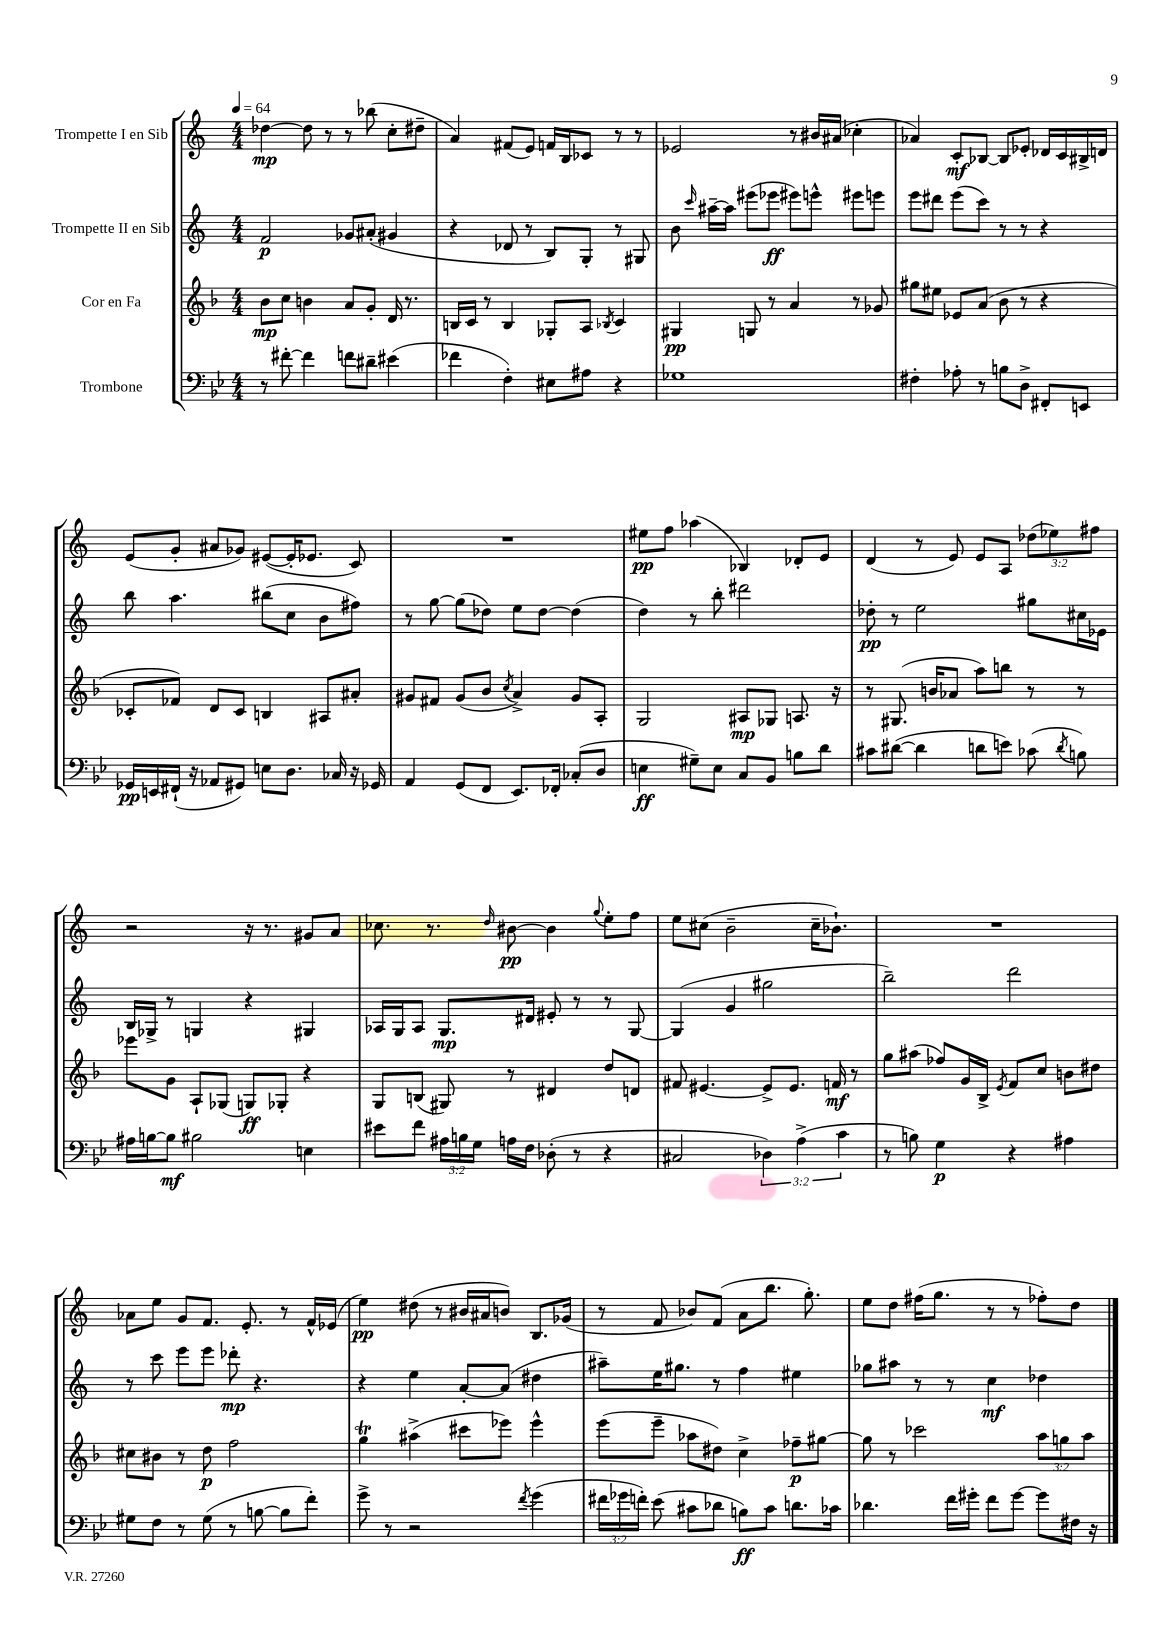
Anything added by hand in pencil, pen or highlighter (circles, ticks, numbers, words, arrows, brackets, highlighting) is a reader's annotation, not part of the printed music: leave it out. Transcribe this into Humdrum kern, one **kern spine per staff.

**kern	**kern	**kern	**kern
*staff4	*staff3	*staff2	*staff1
*clefF4	*clefG2	*clefG2	*clefG2
*k[b-e-]	*k[b-]	*k[]	*k[]
*M4/4	*M4/4	*M4/4	*M4/4
*MM64	*MM64	*MM64	*MM64
8r	8b-	2f	[4dd-
[8f#'	8cc	.	.
4f#]	4b	.	8dd-]
.	.	.	8r
8f	8a	8g-	8r
8d#~	8g'	(8a#'	(8bb-
(4e#	16d	4g#	8cc'
.	8.r	.	.
.	.	.	8dd#~
=	=	=	=
4f-	16B	4r	4a)
.	16c	.	.
.	8r	.	.
4F')	4B	8d-	(8f#
.	.	8r	8e)
8E#	8G-'	8B)	16f
.	.	.	16B
8A#	8A	8G'	8c-
.	8qB-	.	.
4r	4c	8r	8r
.	.	8G#	8r
=	=	=	=
1G-	4G#	8b	2e-
.	.	16qqccc	.
.	.	[16aa#~	.
.	.	16aa#]	.
.	8G	(8eee#	.
.	8r	8eee-	.
.	4a	8eee#)	8r
.	.	8eee^^	16b#
.	.	.	(16a#
.	8r	8eee#	4cc-'
.	8g-	8eee	.
=	=	=	=
4F#'	8gg#	8eee	4a-)
.	8ee#	8ddd#	.
8A-'	8e-	(8eee	8c'
8r	(8a	8ccc)	[8B-
8B	8b-	8r	8B-]
8D^	8r	8r	8e-'
8FF#'	4r	4r	16d-
.	.	.	16c
8EE	.	.	16B#^
.	.	.	16d
=	=	=	=
16GG-	8c-'	8bb	(8e
16EE	.	.	.
(16FF#`	8f-)	4.aa	8g'
16r	.	.	.
8AA-	8d	.	8a#
8GG#)	8c-	.	8g-)
8E	4B	(8bb#	([8e#
8.D	.	8cc	16e#']
.	.	.	8.e-
.	8A#	8b	.
16C-	.	.	.
16r	8a#'	8ff#)	8c)
16GG-	.	.	.
=	=	=	=
4AA	8g#	8r	1r
.	8f#	[8gg	.
(8GG	(8g#	(8gg]	.
8FF	8b-	8dd-)	.
.	8qcc	.	.
8.EE-)	4a^)	8ee	.
.	.	[8dd-	.
16FF-'	.	.	.
(8C-'	8g#	(4dd-]	.
8D	8A'	.	.
=	=	=	=
4E	2G	4dd)	8ee#
.	.	.	8ff
8G#~)	.	8r	(4aa-
8E	.	8bb'	.
8C	8A#	2ddd#	4B-)
8BB-	8G-	.	.
8B	8.A	.	8d-'
8d	.	.	8e
.	16r	.	.
=	=	=	=
8c#	8r	8dd-'	(4d
([8d#	(8.G#	8r	.
4d#]	.	2ee	8r
.	16b	.	.
.	8a-	.	8e)
8d	8aa)	.	8e
8e)	8bb	.	8A
(8c-	8r	8gg#	(12dd-
.	.	.	12ee-)
8qd	.	.	.
8B)	8r	16cc#	.
.	.	.	12ff#
.	.	16e-	.
=	=	=	=
16A#	8eee-	16B	2r
[16B	.	16G-^	.
8B]	8g	8r	.
2B#	8A`	4G	.
.	(8G-	.	.
.	8G)	4r	16r
.	.	.	8.r
.	8G-'	.	.
4E	4r	4G#	8g#
.	.	.	8a
=	=	=	=
8e#	8G	16A-	8.cc-
.	.	16G	.
8f	(8B	8A-	.
.	.	.	8.r
24A#	8G#)	8.G	.
24B	.	.	.
24G	.	.	.
.	.	.	16qqdd
16A	8r	.	[8b#
16F	.	16d#	.
(8D-'	4d#	8e#'	4b#]
8r	.	8r	.
.	.	.	8qqgg
4r	8dd	8r	8ee'
.	8d	[8G	8ff
=	=	=	=
2C#	8f#	(4G]	8ee
.	[4.e#	.	(8cc#
.	.	4g	2b~
6D-)	8e#^]	2gg#	.
.	8.e#	.	.
(6A^	.	.	.
.	.	.	16cc#~
.	16f	.	8.b-`)
6c	.	.	.
.	8r	.	.
=	=	=	=
8r	8gg	2bb~)	1r
8B)	(8aa#	.	.
4G	8ff-)	.	.
.	16g	.	.
.	16B-^	.	.
.	8qe	.	.
4r	8f	2ddd	.
.	8cc	.	.
4A#	8b	.	.
.	8dd#	.	.
=	=	=	=
8G#	8cc#	8r	8a-
8F	8b#	8ccc	8ee
8r	8r	8eee	8g
(8G#	8dd	8eee	8.f
8r	2ff	8ddd-'	.
.	.	.	8.e'
[8B	.	4.r	.
8B]	.	.	8r
8f')	.	.	16f^^
.	.	.	(16e-
=	=	=	=
8g^	4gg	4r	4ee)
8r	.	.	.
2r	(4aa#^	4ee	(8dd#
.	.	.	8r
.	8ccc#	[8a'	16b#
.	.	.	16a#
.	8eee-)	(8a]	8b)
8qf	.	.	.
(4g	4eee-^^	4dd#	8.B
.	.	.	(16g-
=	=	=	=
24f#	(8eee	8aa#~)	8r
24g-	.	.	.
24f')	.	.	.
(8e-	8eee~	16ee	8f
.	.	8.gg#	.
8c#	8aa-	.	8b-)
8d-	8dd#)	8r	(8f
8B)	4cc^	4ff	8a
8c#	.	.	8.bb
8.d	8ff-~	4ee#	.
.	.	.	8.gg')
.	[8gg#	.	.
16c-	.	.	.
=	=	=	=
4.d-	8gg#]	8gg-	8ee
.	8r	8aa#	8dd
.	2ccc-	8r	(16ff#
.	.	.	8.gg
16f	.	8r	.
16g#'	.	.	.
8f	.	4cc	8r
[8g#	.	.	8r
8g#]	12aa	4dd-	8ff-')
.	12gg	.	.
16F#	.	.	8dd
.	12aa	.	.
16r	.	.	.
==	==	==	==
*-	*-	*-	*-
